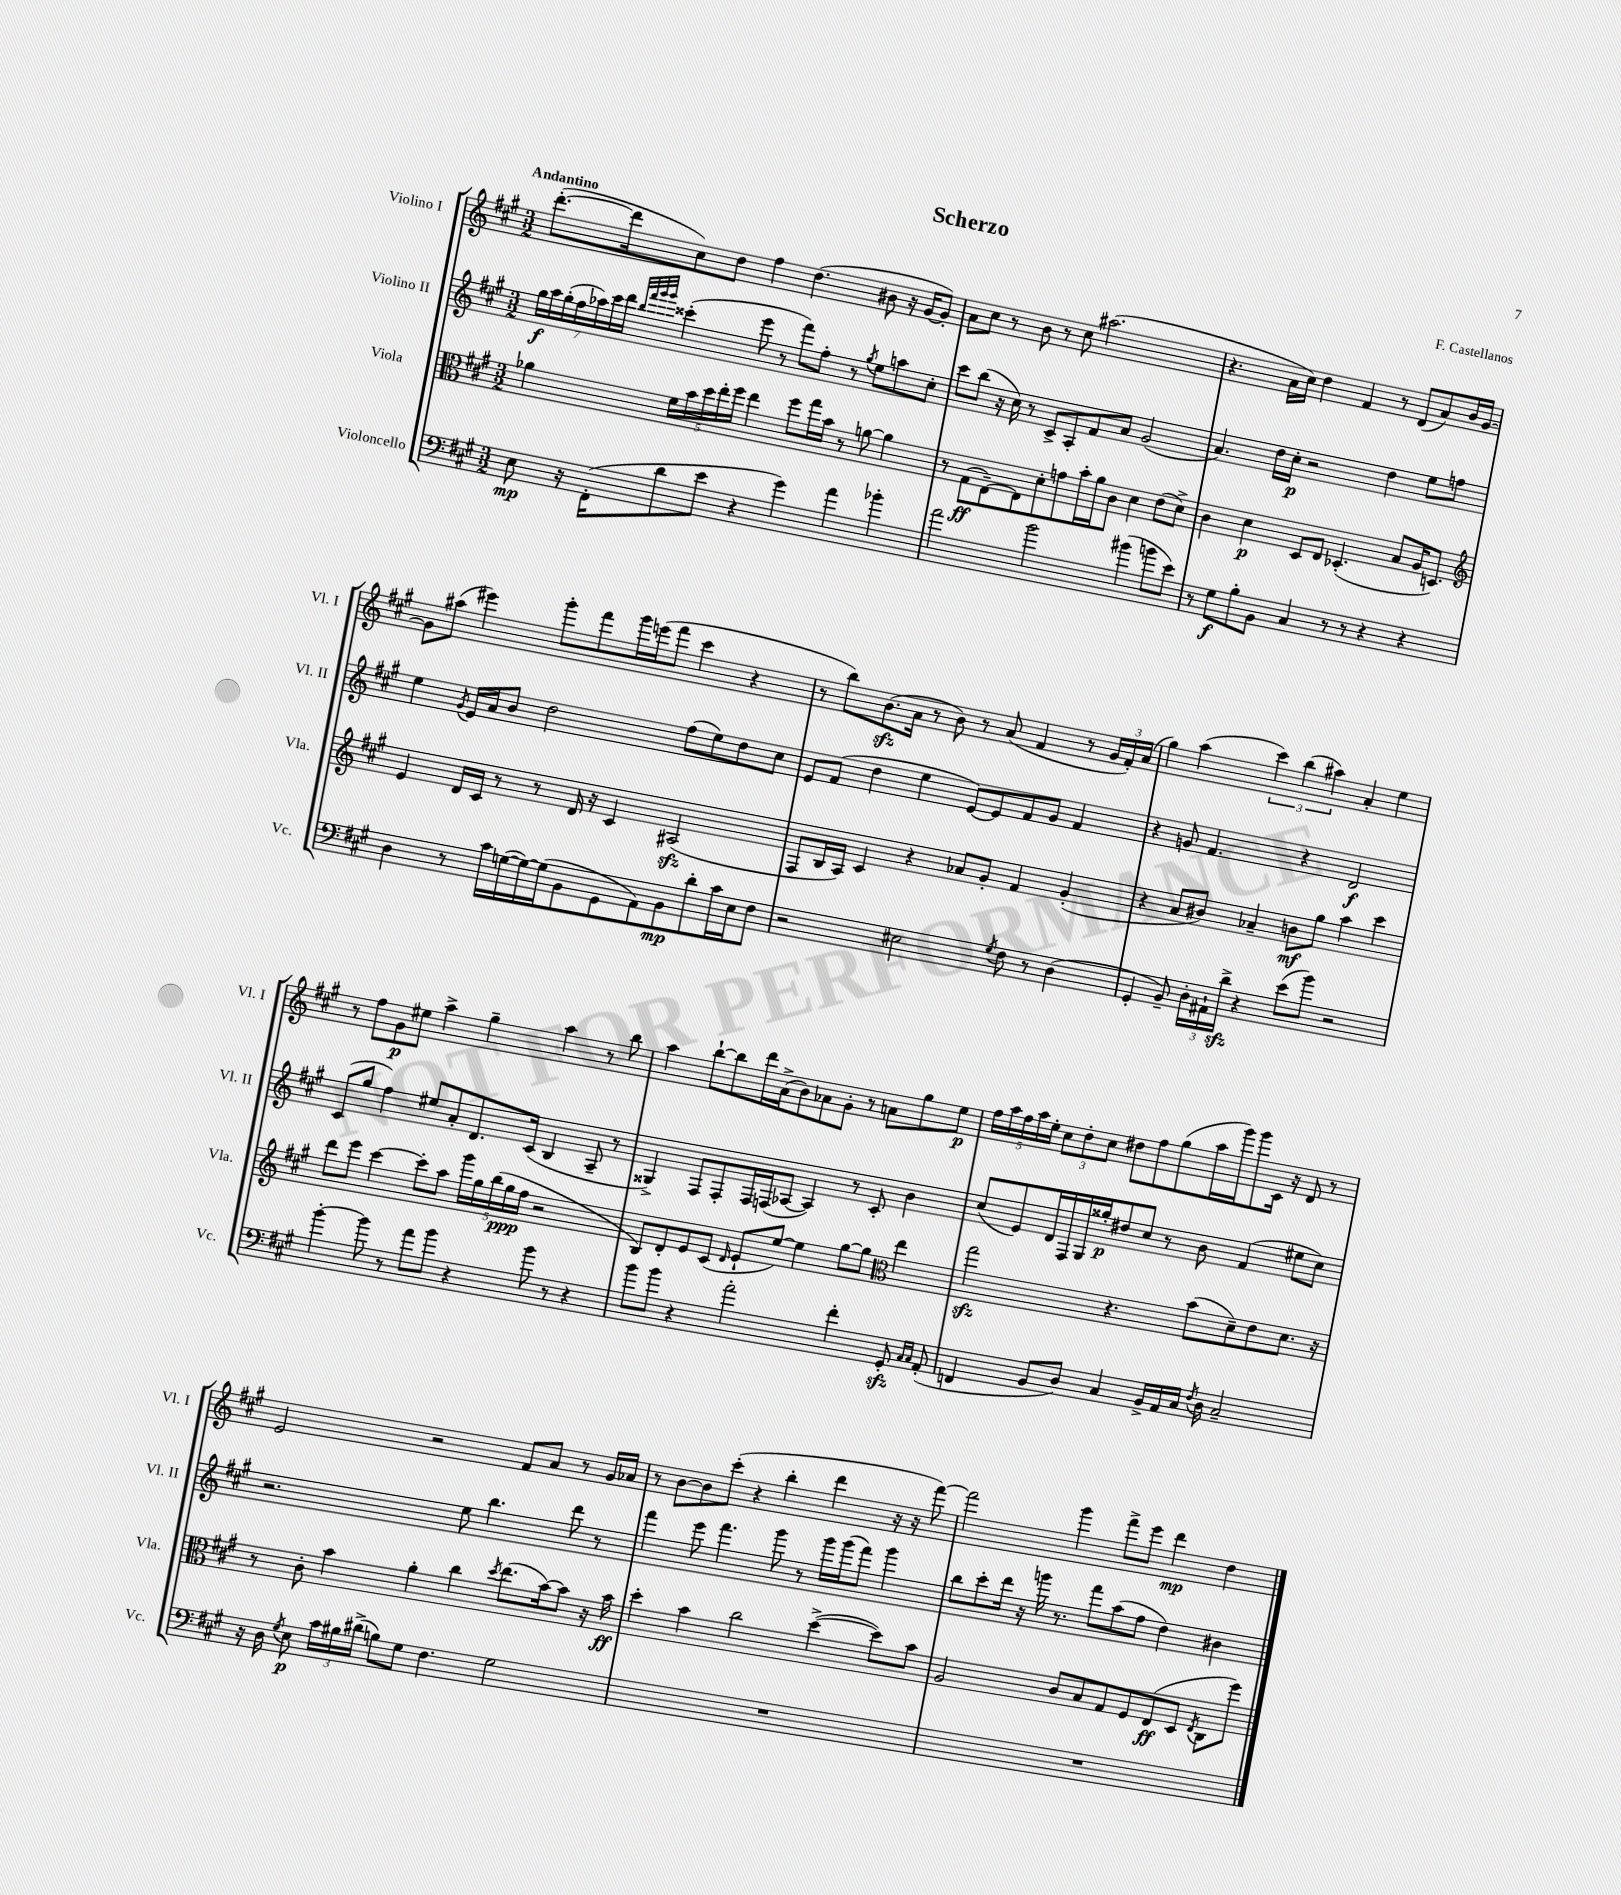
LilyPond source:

\header { title = "Scherzo" composer = "F. Castellanos" }
<<
\new StaffGroup <<
\new Staff = "s0" \with { instrumentName = "Violino I" shortInstrumentName = "Vl. I" } {
    \clef treble \key a \major \numericTimeSignature \time 3/2 \tempo "Andantino"
    \autoBeamOff d'''8.[~-.( d'''16 cis''8) d''8] fis''4 d''4.( bis'8 r16 gis'16[~ gis'8]-.) |
    a'8[ cis''8] r8 b'8 r8 cis''8 ais''2.( |
    r4. a'16[ cis''16]) d''4 fis'4 r8 d'8[( a'8) b'16 gis'16]~ |
    gis'8[ ais''8]( eis'''4) gis'''8[-. fis'''8 gis'''16 e'''16( fis'''8] cis'''4 r4 |
    r8 b''8[) b'8.\sfz( a'16] r8 b'8) r8 a'8( fis'4 r8 \tuplet 3/2 { gis'16[ fis'16-.) a'16]( } |
    gis''4) a''4( \tuplet 3/2 { cis'''4) b''4( ais''4) } a'4-. e''4 |
    r8 fis''8[ gis'8\p eis''8] a''4-> gis''4-- a''4 r8 b''8 |
    a''4 b''8[~-! b''8 d'''16 a'16->( b'8) aes'8 gis'8]-. r8 a'8[ gis''8 e''8]\p |
    \tuplet 5/4 { fis''16[ a''16 fis''16 a''16 e''16]-. } \tuplet 3/2 { cis''8[ d''8-. cis''8] } dis''8[ fis''8 gis''8( a''16 gis'''16) gis'''8 cis'16] r16 d'8 r8 |
    e'2 r2 fis'8[ a'8] r8 gis'16[ aes'16] |
    r8 b'8[~ b'8 cis'''8]-.( r4 b''4-. d'''4 r16 r16 fis'''8~) |
    fis'''2 gis'''4 fis'''8[-> e'''8] d'''4\mp d''4 \bar "|." |
}
\new Staff = "s1" \with { instrumentName = "Violino II" shortInstrumentName = "Vl. II" } {
    \clef treble \key a \major \numericTimeSignature \time 3/2
    \autoBeamOff \tuplet 7/4 { gis''16[\f a''16 gis''16-.( fis''16 aes''16) cis'''16 d'''16] } \grace { b''32[ fis'''32 gis'''32 gis'''32] } cisis'''4-.( e'''8 r8 fis'''8[) fis''8]-. r8 \acciaccatura { gis''8 } e''8[ a''8 cis''8]-. |
    cis'''8[ b''8]( r16 cis''16) r8 cis'8[-> a8-. fis'8 a'8] gis'2( |
    a'4.) d''16[ cis''16]-.\p r2 d''4 e''8[ f''8] |
    e''4 \acciaccatura { gis'8 } e'16[ a'16 b'8] d''2 fis''8[( e''8) d''8 cis''8] |
    e'8[ fis'8]( d''4 e''4 e'8[~) e'8 fis'8 gis'8] fis'4 |
    r4 g'8 fis'4. r4 d'2\f |
    cis'8[( gis''8] fis''4) eis''8[ a'8-. d'8. cis'16]( b4 a8-- r8 |
    gisis4->) fis8[ fis8-. fis16 f16( aes8]~ aes4) r8 cis'8-. b'4 |
    cis''8[( e'8) d'16 fis16 gis16 gisis''16-.\p dis''8 cis''8] r8 b'8 fis'4( eis''8[ cis''8]) |
    r2. e''8 b''4. d'''8 r8 |
    fis'''4 e'''8 fis'''4. gis'''8 r8 gis'''16[ gis'''16( fis'''8]) gis'''4 |
    b''8[ cis'''8-. d'''16] r16 g'''16 r8. fis'''8[ a''8( fis''8] d''4) bis'4 \bar "|." |
}
\new Staff = "s2" \with { instrumentName = "Viola" shortInstrumentName = "Vla." } {
    \clef alto \key a \major \numericTimeSignature \time 3/2
    \autoBeamOff aes'4 \tuplet 5/4 { fis'16[ b'16 d''16 e''16-. fis''16] } e''4 fis''8[ gis''16 b'16] r8 a'8~ a'4 |
    r8 gis8[\ff( e8~--) e8 d'8-. g'8 b'16-. a'16 cis'8] d'4 e'8[( d'8]->) |
    cis'4 d'4\p d8[ e8] des4.-.( b8[ a16 d8.]) |
    \clef treble e'4 d'16[ cis'16] r8 r8 d'16 r16 cis'4 ais2\sfz( |
    fis8[ b16 a16]) cis'4 r4 aes'8[ gis'8]-. fis'4 gis'4-.( |
    r4 a'8[ bis'8]) aes'4-- b'8[\mf gis''8] a''4 cis'''4 |
    d'''8[ e'''8] cis'''4~ cis'''8[-. a''8] \tuplet 5/4 { gis'''16[ gis''16 b''16( gis''16\ppp fis''16] } r2 |
    b8[) d'8-. e'8 cis'8]( \grace { d'16 } e'8[-! e''8]~) e''4 gis''8[~ gis''8] \clef alto e''4 |
    gis''2\sfz r4. b'8[( d'8--) e'8 d'8.] r16 |
    r8 cis'8-. b'4 a'4-. cis''4 \acciaccatura { d''8 } e''8.[( b'16~) b'8] r16 b'16\ff |
    d''4-. b'4 cis''2 d''4~->( d''8[) b'8] |
    a2 cis'8[ b8 gis8 fis8 e8\ff( d8] \acciaccatura { e8 } cis8[ fis''8]) \bar "|." |
}
\new Staff = "s3" \with { instrumentName = "Violoncello" shortInstrumentName = "Vc." } {
    \clef bass \key a \major \numericTimeSignature \time 3/2
    \autoBeamOff e8\mp r16 fis,16[-.( d'8 e'8] r4 gis'4) a'4 bes'4-. |
    a'2 b'2 bis'4( b'8[ e'8]) |
    r8 gis8[\f b8-. b,8] cis4 r8 r8 r4 r4 |
    d4 r8 cis'16[ g16~( g16~) g16( b,8 gis,8 a,8) b,8\mp d'8-. cis'16 e16 fis8] |
    r2 eis2 \acciaccatura { gis8 } fis8 r8 d4( |
    gis,4-. b,8--) \tuplet 3/2 { d16[-. ais,16-! d'16]->\sfz } r4 e'8[( b'8]) r2 |
    b'4~-. b'8 r8 a'8[ b'8] r4 b'8 r8 r4 |
    b'8[ b'8] r4 a'2-. fis'4-. gis,8-.\sfz \grace { cis16[ cis16] } a,8-.( |
    f,4 b,8[ d8]) cis4 b,16[-> a,16 cis16] \acciaccatura { fis8 } d16 cis2-- |
    r16 d16 \acciaccatura { gis8 } e8\p \tuplet 3/2 { cis'16[ bis16 dis'16]->( } b8[) gis8] fis4. gis2 |
    R1. |
    R1. \bar "|." |
}
>>
>>
\layout { \context { \Score \remove "Bar_number_engraver" } }
